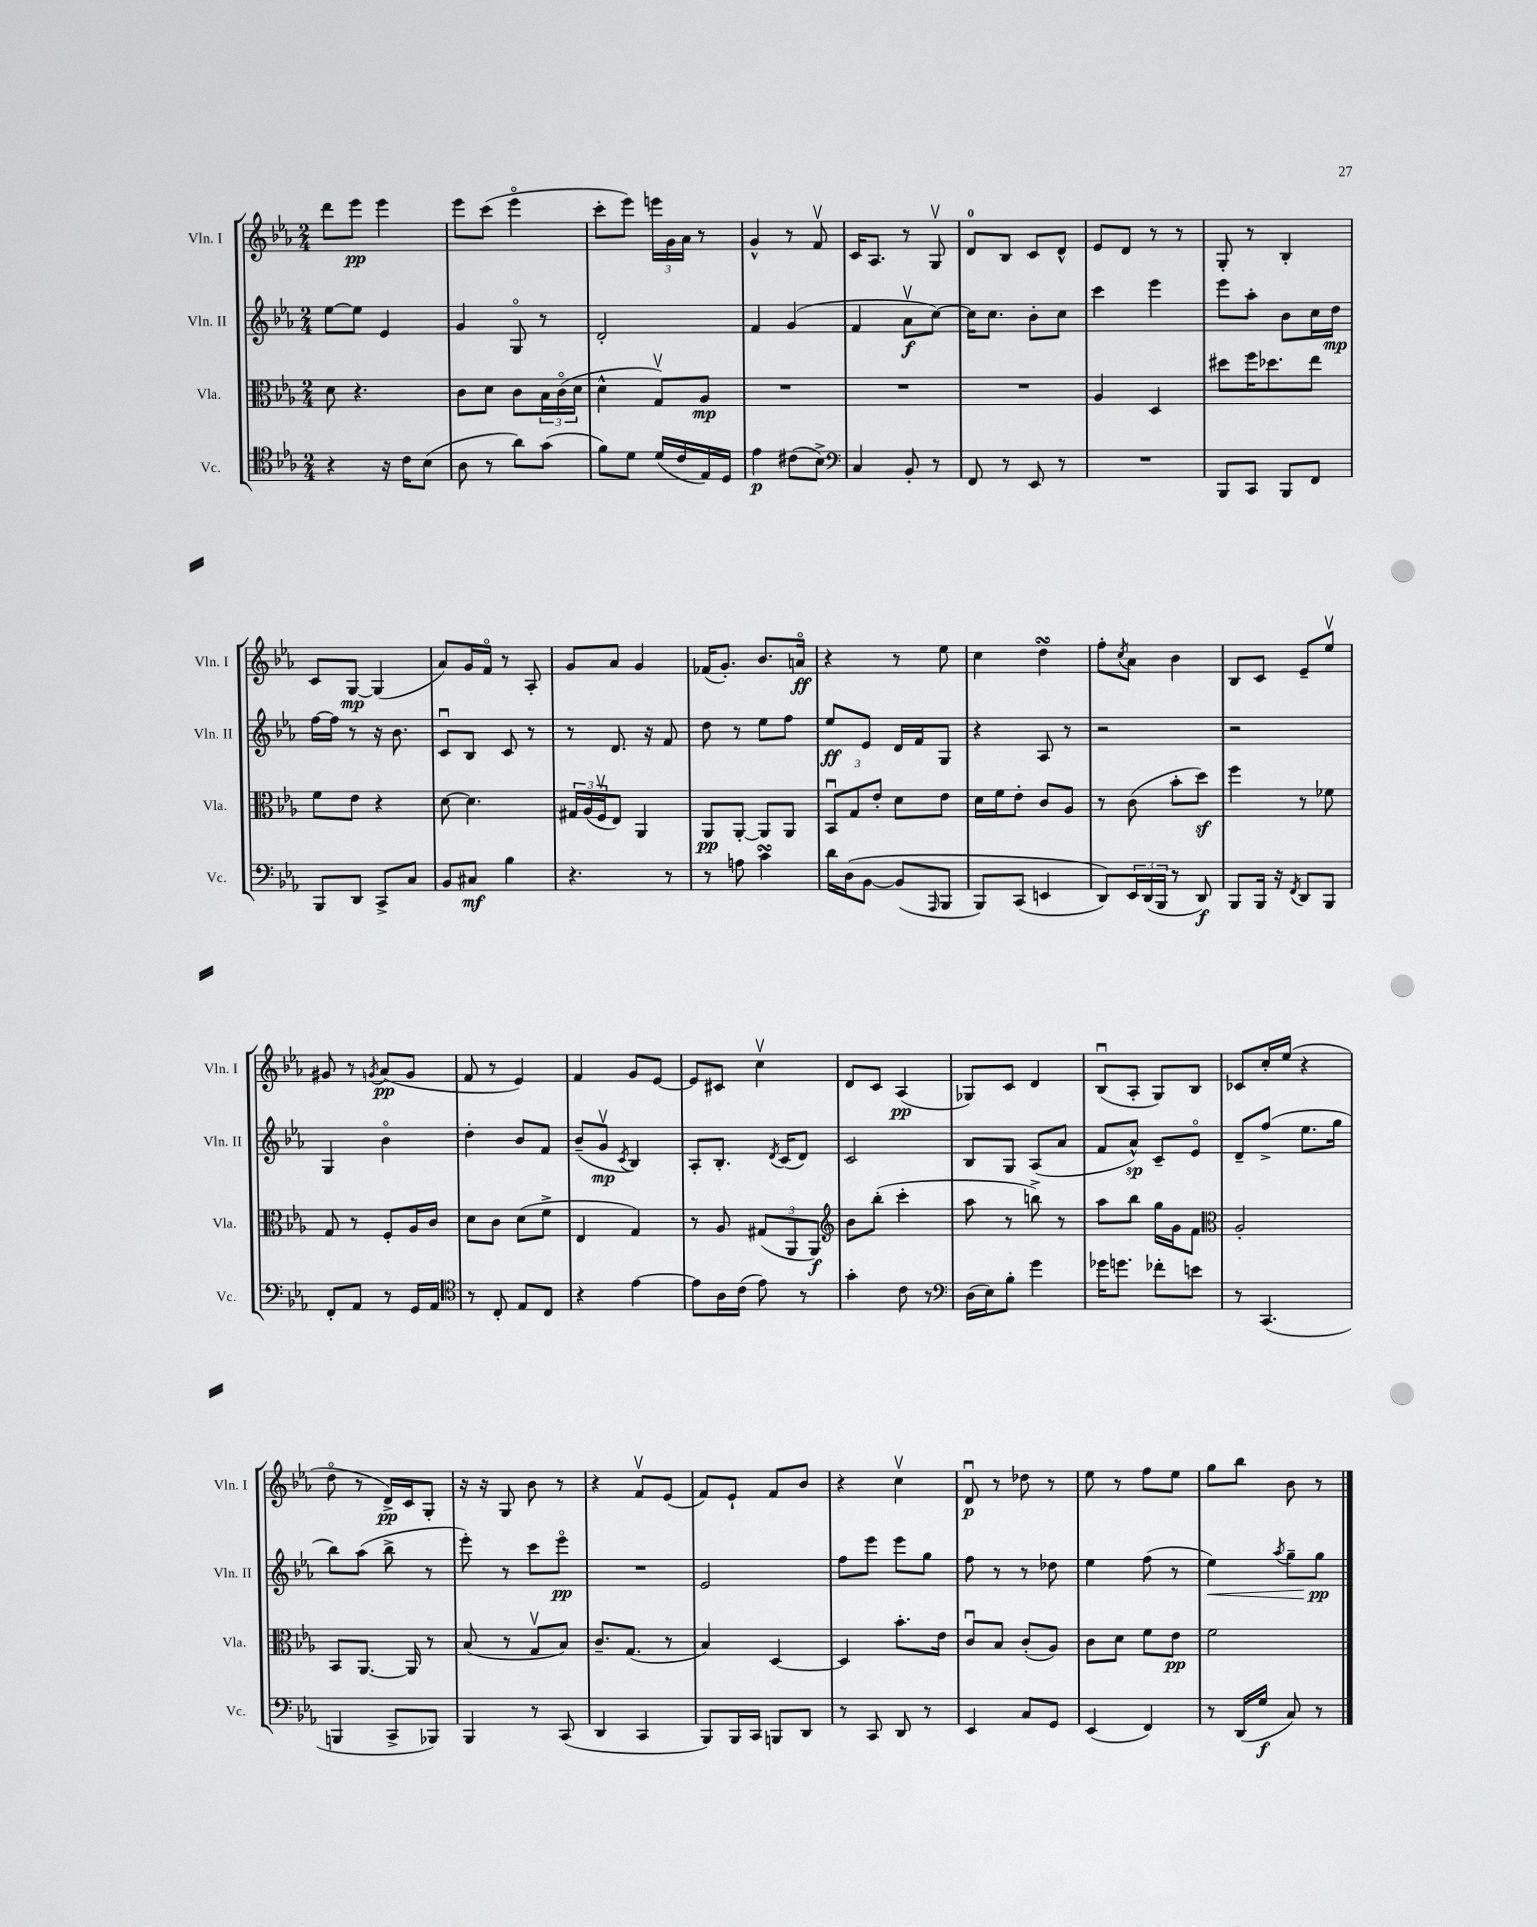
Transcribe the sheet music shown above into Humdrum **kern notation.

**kern	**kern	**kern	**kern
*staff4	*staff3	*staff2	*staff1
*clefC4	*clefC3	*clefG2	*clefG2
*k[b-e-a-]	*k[b-e-a-]	*k[b-e-a-]	*k[b-e-a-]
*M2/4	*M2/4	*M2/4	*M2/4
4r	8d	[8ee-	8ddd
.	4.r	8ee-]	8eee-
16r	.	4e-	4eee-
16c	.	.	.
(8B-	.	.	.
=	=	=	=
8A-	8c	4g	8eee-
8r	8d	.	(8ccc
8a-)	8c	8Go	4eee-o
(8g	24B-	8r	.
.	(24co	.	.
.	24d	.	.
=	=	=	=
8f)	4d^^	2d'	8ccc'
8d	.	.	8eee-)
(16d	8Gv)	.	24eee
.	.	.	24g
16c	.	.	.
.	.	.	24a-
16E-)	8A-	.	8r
16D	.	.	.
=	=	=	=
4e-	2r	4f	4g^^
(8c#	.	(4g	8r
8B-^)	.	.	8fv
=	=	=	=
*clefF4	*	*	*
4C	2r	4f	16c
.	.	.	8.A-
8BB-'	.	8a-v	8r
8r	.	[8cc)	8Gv
=	=	=	=
8FF	2r	16cc]	8d
.	.	8.cc	.
8r	.	.	8B-
8EE-	.	8b-'	8c
8r	.	8cc	8d^^
=	=	=	=
2r	4A-	4ccc	8e-
.	.	.	8d
.	4D	4eee-	8r
.	.	.	8r
=	=	=	=
8BBB-	8dd#	8eee-	8G'
8CC	16ff	8aa-'	8r
.	8.dd-	.	.
8BBB-	.	8b-	4B-'
8FF	8ee-	16cc	.
.	.	16dd	.
=	=	=	=
8BBB-	8f	[16ff	8c
.	.	16ff]	.
8DD	8e-	8r	[8G
8CC^	4r	16r	(4G]
.	.	8.b-	.
8C	.	.	.
=	=	=	=
8BB-	[8d	8cu	8a-)
8C#	4.d]	8B-	16g
.	.	.	16fo
4B-	.	8c	8r
.	.	8r	8A-'
=	=	=	=
4.r	24G#	8r	8g
.	(24A-	.	.
.	24Fv	.	.
.	8E-)	8.d	8a-
.	4AA-	.	4g
.	.	16r	.
8r	.	8f	.
=	=	=	=
8r	8AA-	8dd	(16f-
.	.	.	8.g')
8A	[8AA-'	8r	.
4c	8AA-]	8ee-	8.b-
.	8AA-	8ff	.
.	.	.	16ao
=	=	=	=
16d	12BB-u	8ee-	4r
&(16D	.	.	.
.	12G	.	.
[8BB-	.	8e-	.
.	12e-'	.	.
(8BB-]	8d	16d	8r
.	.	16f	.
16qqAAA-	.	.	.
8BBB-	8e-	8G	8ee-
=	=	=	=
8BBB-)	16d	4r	4cc
.	16f	.	.
(8CC	8e-'	.	.
4EE	8c	8A-	4dd
.	8A-	8r	.
=	=	=	=
8DD)&)	8r	2r	8ff'
.	.	.	8qcc
24EE-	(8c	.	8a-
(24DD	.	.	.
24BBB-	.	.	.
8r	8b-'	.	4b-
8DD)	8dd)	.	.
=	=	=	=
8BBB-	4ff	2r	8B-
16BBB-	.	.	8c
16r	.	.	.
8qFF	.	.	.
8DD	8r	.	8e-~
8BBB-	8f-	.	8ee-v
=	=	=	=
8FF'	8G	4G	8g#
8AA-	8r	.	8r
.	.	.	8qg
8r	8F'	4b-o	(8a-
16GG	16A-	.	8g
16AA-	16c	.	.
=	=	=	=
*clefC4	*	*	*
8r	8d	4dd'	8f
8C'	8c	.	8r
8E-	(8d	8b-	4e-)
8C	8f^	8f	.
=	=	=	=
4r	4E-	(8b-~	4f
.	.	8gv	.
.	.	8qc	.
[4e-	4G)	4B-)	8g
.	.	.	[8e-
=	=	=	=
8e-]	8r	8A-'	8e-]
16A-	8A-	8.B-'	8c#
(16c	.	.	.
8e-)	(12G#	.	4ccv
.	.	8qd	.
.	.	(16c	.
.	12AA-	.	.
8r	.	8d)	.
.	12AA-)	.	.
=	=	=	=
*	*clefG2	*	*
4g'	8b-	2c	8d
.	(8bb-'	.	8c
8c	4ccc'	.	(4A-
8r	.	.	.
=	=	=	=
*clefF4	*	*	*
(16D	8aa-	8B-	8G-)
16E-)	.	.	.
8B-'	8r	8G	8c
4g	8bb^)	(8A-	4d
.	8r	8a-	.
=	=	=	=
16g-	8aa-	8f	(8B-u
8.g	.	.	.
.	8bb-	8a-^^)	8A-'
8f-'	16gg	8c~	8G)
.	16g	.	.
8e	8f	8e-o	8B-
=	=	=	=
*	*clefC3	*	*
8r	2A-'	8d~	8c-
(4.CC	.	(8ff^	16cc'
.	.	.	(16ee-
.	.	8.ee-	4r
.	.	16gg	.
=	=	=	=
4BBB	8BB-	8bb-)	8ddo
.	[8.AA-	(8aa-	8r
8CC^	.	8bb-^	16d^)
.	16AA-]	.	16c
8BBB-)	8r	8r	8G'
=	=	=	=
4BBB-	(8B-	8eee-')	16r
.	.	.	16r
.	8r	8r	8G
8r	8Gv	8ccc	8b-
(8CC	8B-)	8eee-o	8r
=	=	=	=
4DD	8.c~	2r	4r
.	(8.G	.	.
4CC	.	.	8fv
.	8r	.	(8e-
=	=	=	=
8BBB-)	4B-)	2e-	8f)
16BBB-	.	.	8e-`
16CC	.	.	.
8BBB	[4D	.	8f
8DD	.	.	8b-
=	=	=	=
8r	4D]	8ff	4r
8CC	.	8eee-	.
8DD	8.b-'	8eee-	4ccv
8r	.	8gg	.
.	16e-	.	.
=	=	=	=
4EE-	8cu	8ff	8du
.	8B-	8r	8r
8C	(8c'	8r	8dd-
8GG	8A-)	8dd-	8r
=	=	=	=
(4EE-	8c	4ee-	8ee-
.	8d	.	8r
4FF)	8f	(8ff	8ff
.	8e-	8r	8ee-
=	=	=	=
8r	2f	4ee-)	8gg
(16DD	.	.	8bb-
16G	.	.	.
.	.	8qaa-	.
8C)	.	8gg~	8b-
8r	.	8gg	8r
==	==	==	==
*-	*-	*-	*-
